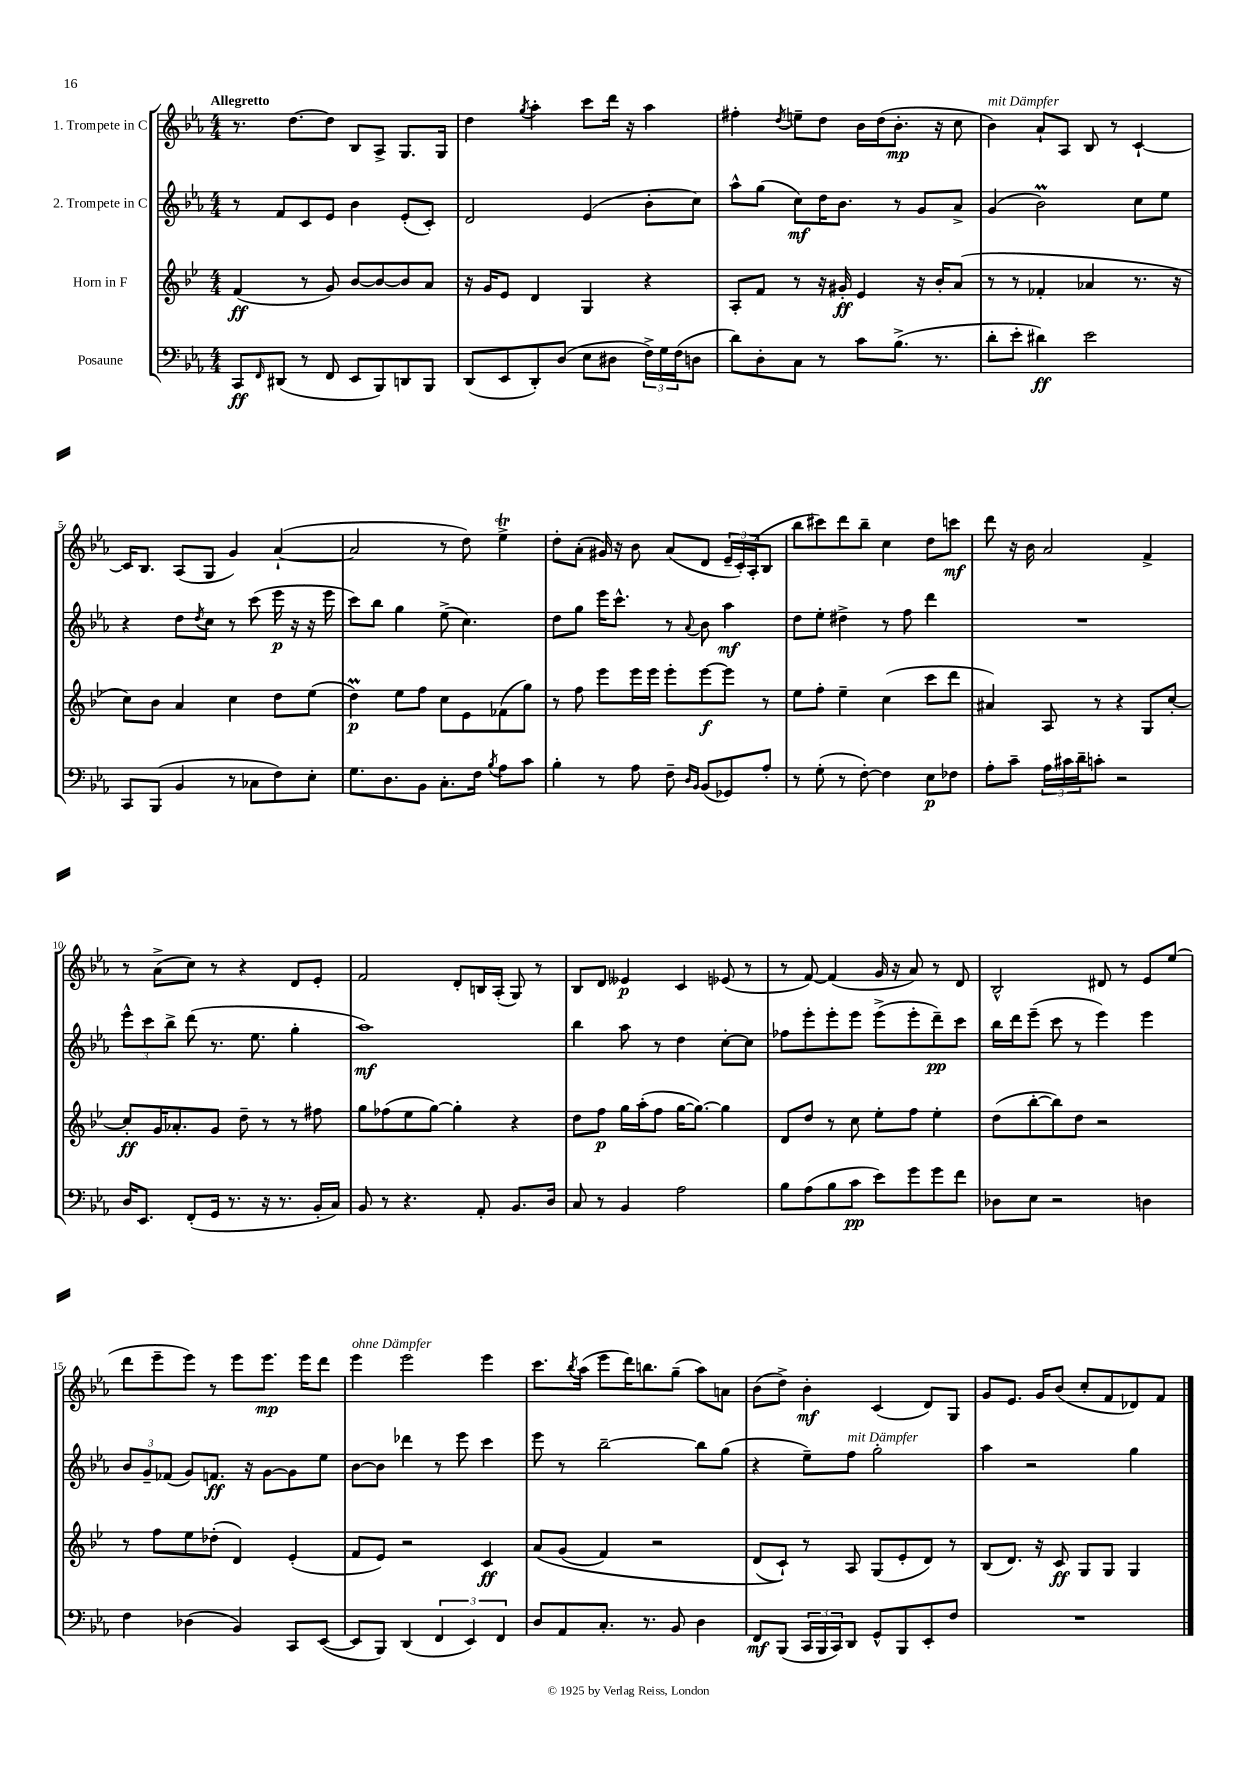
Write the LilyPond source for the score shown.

<<
\new StaffGroup <<
\new Staff = "s0" \with { instrumentName = "1. Trompete in C" } {
    \clef treble \key ees \major \numericTimeSignature \time 4/4 \tempo "Allegretto"
    r8. d''8.~ d''8 bes8 aes8-> g8. g16 |
    d''4 \acciaccatura { g''8 } aes''4-. c'''8 d'''16 r16 aes''4 |
    fis''4-. \acciaccatura { d''8 } e''8-- d''8 bes'16 d''16( bes'8.-.\mp r16 c''8 |
    bes'4^\markup { \italic "mit Dämpfer" }) aes'8-! aes8 bes8 r8 c'4~-! |
    c'16 bes8. aes8( g8 g'4) aes'4~-!( |
    aes'2 r8 d''8) ees''4->\trill |
    d''8-. aes'8-.( gis'16) r16 bes'8 aes'8( d'8 \tuplet 3/2 { ees'16-- c'16-.) aes16-.( } bes8 |
    bes''8 cis'''8) d'''8 bes''8-- c''4 d''8 c'''8\mf |
    d'''8 r16 bes'16 aes'2 f'4-> |
    r8 aes'8->( c''8) r8 r4 d'8 ees'8-. |
    f'2 d'8-. b16 aes16-.( g8) r8 |
    bes8 d'8 eeses'4\p c'4 ees'8( r8 |
    r8 f'8~) f'4( g'16 r16 aes'8) r8 d'8 |
    bes2-^ dis'8 r8 ees'8 ees''8( |
    d'''8 ees'''8-- ees'''8) r8 ees'''8 ees'''8.\mp ees'''16 d'''8 |
    ees'''4^\markup { \italic "ohne Dämpfer" } ees'''2 ees'''4 |
    c'''8. \acciaccatura { bes''8 } aes''16( ees'''8 d'''16) b''8. g''8--( aes''8) a'8 |
    bes'8( d''8->) bes'4-.\mf c'4( d'8) g8 |
    g'8 ees'8. g'16 bes'8( c''8-. f'8 des'8) f'8 \bar "|." |
}
\new Staff = "s1" \with { instrumentName = "2. Trompete in C" } {
    \clef treble \key ees \major \numericTimeSignature \time 4/4
    r8 f'8 c'8 ees'8 bes'4 ees'8-.( c'8-.) |
    d'2 ees'4( bes'8-. c''8) |
    aes''8-^ g''8( c''8\mf) d''16 bes'8. r8 g'8 aes'8-> |
    g'4( bes'2\prall) c''8 ees''8 |
    r4 d''8 \acciaccatura { d''8 } c''8 r8 c'''8( ees'''16\p r16 r16 ees'''16 |
    c'''8) bes''8 g''4 ees''8->( c''4.) |
    d''8 g''8 ees'''16 c'''8.-^ r8 \appoggiatura { aes'8 } bes'8 aes''4\mf |
    d''8 ees''8-. dis''4-> r8 f''8 d'''4 |
    R1 |
    \tuplet 3/2 { ees'''8-^ c'''8 bes''8-> } d'''8( r8. ees''8. g''4-. |
    aes''1\mf) |
    bes''4 aes''8 r8 d''4 c''8~-. c''8 |
    fes''8 ees'''8-. ees'''8-. ees'''8 ees'''8->( ees'''8-. d'''8--\pp) c'''8 |
    bes''16 d'''16 ees'''8--( c'''8 r8 ees'''4) ees'''4 |
    \tuplet 3/2 { bes'8 g'8-- fes'8( } g'8) f'8.\ff r16 g'8~ g'8 ees''8 |
    bes'8~ bes'8 des'''4 r8 ees'''8 c'''4 |
    ees'''8 r8 bes''2~-- bes''8 g''8( |
    r4 ees''8--) f''8^\markup { \italic "mit Dämpfer" } g''2-. |
    aes''4 r2 g''4 \bar "|." |
}
\new Staff = "s2" \with { instrumentName = "Horn in F" } {
    \clef treble \key bes \major \numericTimeSignature \time 4/4
    f'4\ff( r8 g'8) bes'8~ bes'8~ bes'8 a'8 |
    r16 g'16 ees'8 d'4 g4 r4 |
    a8-. f'8 r8 r16 gis'16-.\ff ees'4 r16 bes'16-. a'8( |
    r8 r8 fes'4-. aes'4 r8. r16 |
    c''8) bes'8 a'4 c''4 d''8 ees''8( |
    d''4\prall\p) ees''8 f''8 c''8 ees'8 fes'8( g''8) |
    r8 f''8 ees'''8 ees'''16 ees'''16 ees'''8-. ees'''8~\f ees'''8 r8 |
    ees''8 f''8-. ees''4-- c''4( c'''8 d'''8 |
    ais'4) a8 r8 r4 g8 c''8~-. |
    c''8-.\ff g'16 aes'8.-. g'8 d''8-- r8 r8 fis''8 |
    g''8 fes''8( ees''8 g''8~) g''4-. r4 |
    d''8 f''8\p g''16 a''16-.( f''8 g''16~ g''8.~) g''4 |
    d'8 d''8 r8 c''8 ees''8-. f''8 ees''4-. |
    d''8( bes''8~-. bes''8) d''8 r2 |
    r8 f''8 ees''8 des''8-.( d'4) ees'4-.( |
    f'8 ees'8) r2 c'4\ff |
    a'8\( g'8( f'4) r2 |
    d'8( c'8-!)\) r8 a8 g8( ees'8-. d'8) r8 |
    bes8( d'8.) r16 c'8\ff g8 g8 g4 \bar "|." |
}
\new Staff = "s3" \with { instrumentName = "Posaune" } {
    \clef bass \key ees \major \numericTimeSignature \time 4/4
    c,8\ff \grace { f,16 } dis,8( r8 f,8 ees,8 bes,,8) d,8 bes,,8 |
    d,8( ees,8 d,8-.) d8( ees8 dis8 \tuplet 3/2 { f16->) g16 f16( } d8 |
    d'8) d8-. c8 r8 c'8 bes8.->( r8. |
    d'8-. ees'8-. dis'4\ff) ees'2 |
    c,8 bes,,8( bes,4 r8 ces8 f8) ees8-. |
    g8. d8. bes,8 c8.-. f16 \acciaccatura { bes8 } aes8 c'8 |
    bes4-. r8 aes8 f8-- \grace { d16 bes,16 } bes,8( ges,8) aes8-. |
    r8 g8-.( r8 f8~-.) f4 ees8\p fes8 |
    aes8-. c'8-- \tuplet 3/2 { aes16 cis'16 d'16-- } c'8-. r2 |
    d16 ees,8. f,8-.( g,16 r8. r16 r8. bes,16-. c16) |
    bes,8 r8 r4. aes,8-. bes,8. d16 |
    c8 r8 bes,4 aes2 |
    bes8 aes8( bes8 c'8\pp ees'8) g'8 g'8 f'8 |
    des8 ees8 r2 d4 |
    f4 des4( bes,4) c,8 ees,8~( |
    ees,8 bes,,8) d,4( \tuplet 3/2 { f,4 ees,4) f,4 } |
    d8 aes,8 c8.-. r8. bes,8 d4 |
    f,8\mf bes,,8( \tuplet 3/2 { c,16 bes,,16 c,16) } d,8 g,8-^ bes,,8 ees,8-. f8 |
    R1 \bar "|." |
}
>>
>>
